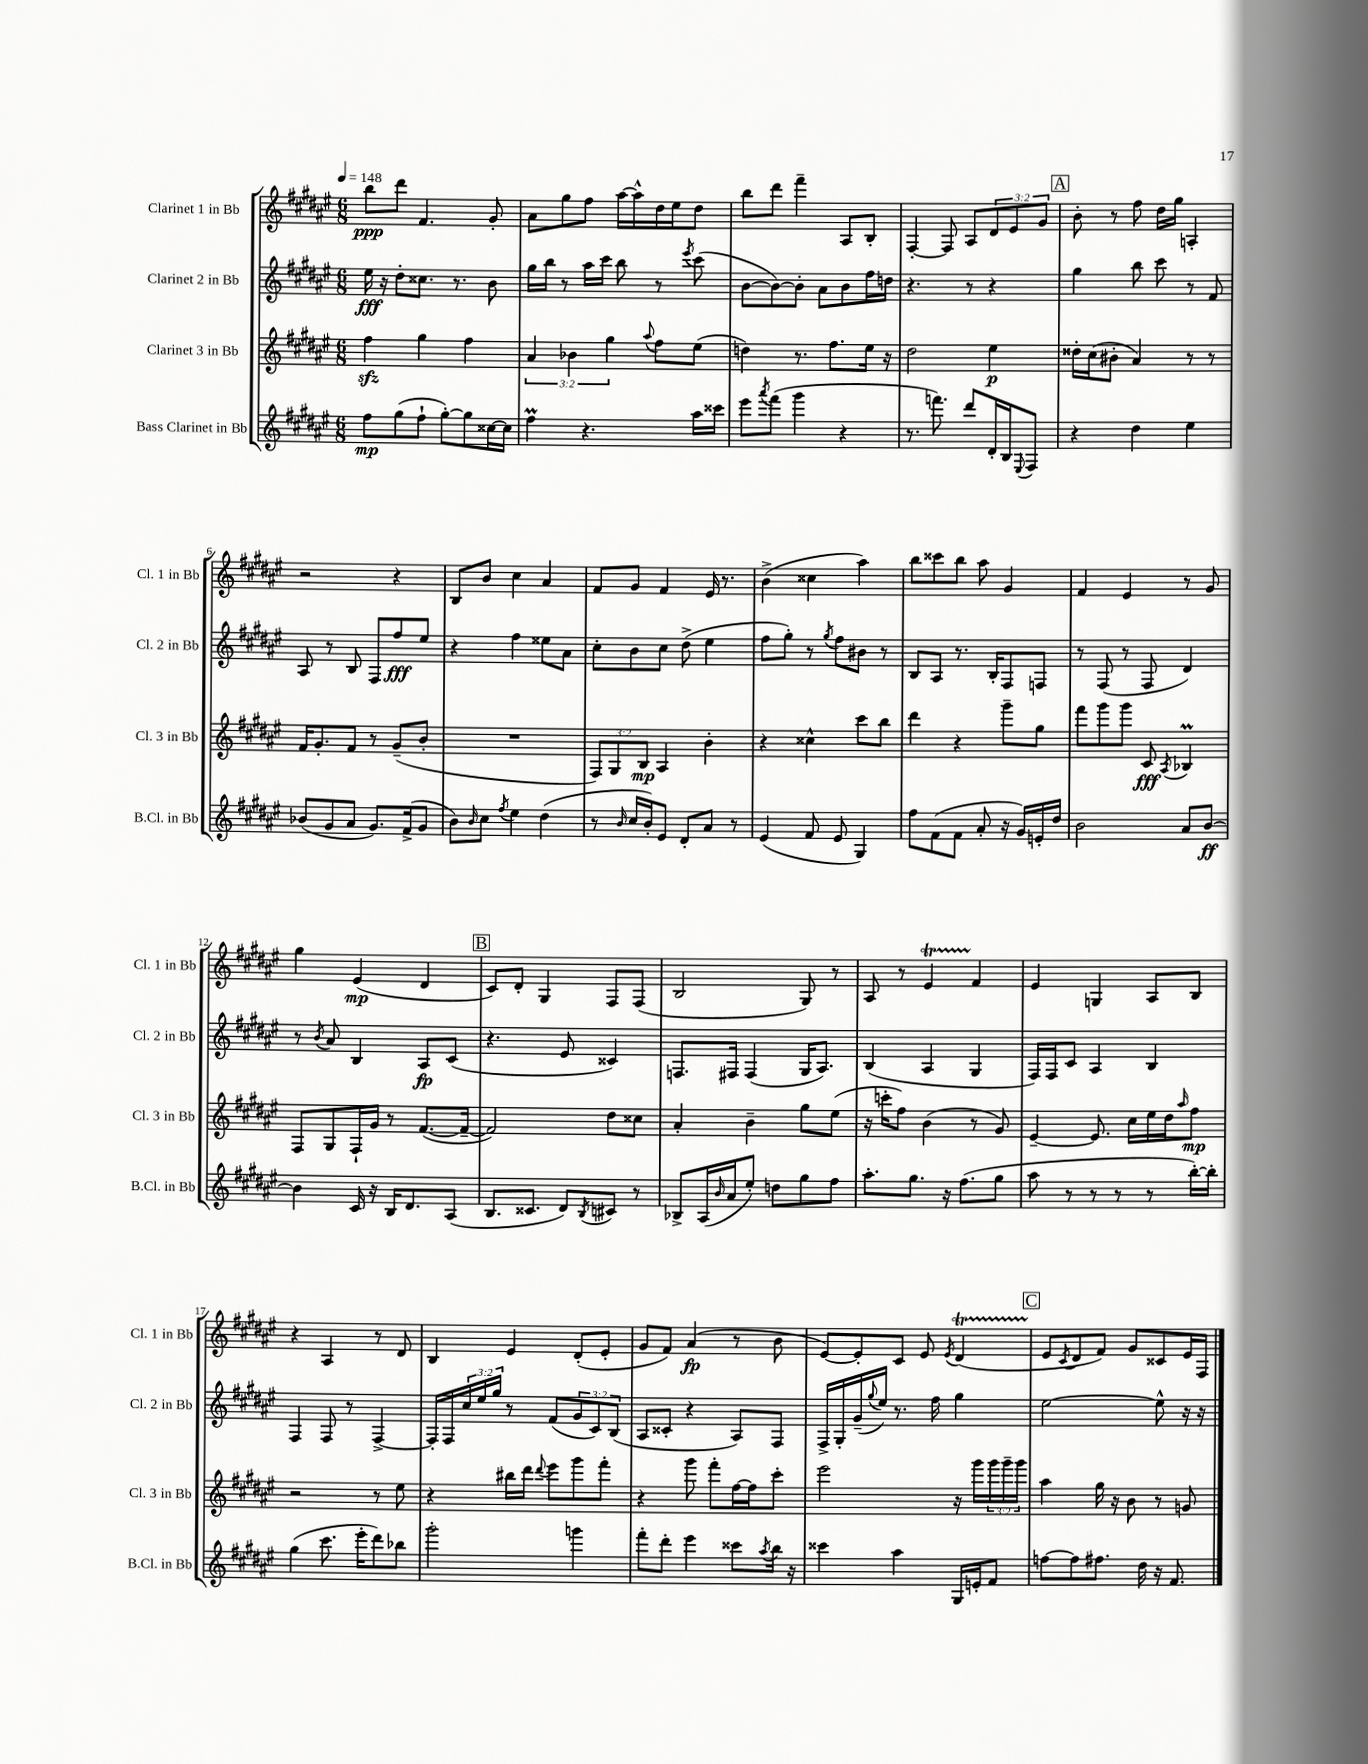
<<
\new StaffGroup <<
\new Staff = "s0" \with { instrumentName = "Clarinet 1 in Bb" shortInstrumentName = "Cl. 1 in Bb" } {
    \clef treble \key fis \major \numericTimeSignature \time 6/8 \override Staff.TupletNumber.text = #tuplet-number::calc-fraction-text \tempo 4 = 148
    b''8\ppp dis'''8 fis'4. gis'8-. |
    ais'8 gis''8 fis''8 ais''16~ ais''16-^ dis''16 eis''16 dis''8 |
    b''8 dis'''8 fis'''4-- ais8 b8-. |
    fis4~-. fis8 ais8 \tuplet 3/2 { dis'8 eis'8 gis'8 } |
    \mark \markup { \box "A" } b'8-. r8 fis''8 dis''16 gis''16 a4-. |
    r2 r4 |
    b8 b'8 cis''4 ais'4 |
    fis'8 gis'8 fis'4 eis'16 r8. |
    b'4->( cisis''4 ais''4) |
    b''8 cisis'''8 b''8 ais''8 gis'4 |
    fis'4 eis'4 r8 gis'8 |
    gis''4 eis'4\mp( dis'4 |
    \mark \markup { \box "B" } cis'8) dis'8-. gis4 fis8 fis8( |
    b2 gis8) r8 |
    ais8 r8 eis'4\startTrillSpan fis'4\stopTrillSpan |
    eis'4 g4 ais8 b8 |
    r4 ais4 r8 dis'8 |
    b4 eis'4 dis'8-.( eis'8-. |
    gis'8 fis'8) ais'4\fp( r8 b'8 |
    eis'8~) eis'8-. cis'8 eis'8 \acciaccatura { eis'8 } dis'4\startTrillSpan( |
    \mark \markup { \box "C" } eis'8\stopTrillSpan \acciaccatura { cis'8 } dis'8 fis'8) gis'8 cisis'8 eis'16 fis16 \bar "|." |
}
\new Staff = "s1" \with { instrumentName = "Clarinet 2 in Bb" shortInstrumentName = "Cl. 2 in Bb" } {
    \clef treble \key fis \major \numericTimeSignature \time 6/8 \override Staff.TupletNumber.text = #tuplet-number::calc-fraction-text
    eis''16\fff r16 dis''8-. cisis''8. r8. b'8 |
    gis''16 b''16 r8 ais''16 cis'''16 b''8 r8 \acciaccatura { eis'''8 } cis'''8( |
    b'8~ b'8~) b'8-. ais'8 b'8 fis''16 d''16 |
    r4. r8 r4 |
    \mark \markup { \box "A" } gis''4 b''8 cis'''8 r8 fis'8 |
    ais8 r8 b8 fis8 fis''8\fff eis''8 |
    r4 fis''4 eisis''8 ais'8 |
    cis''8-. b'8 cis''8 dis''8->( eis''4 |
    fis''8 gis''8-.) r8 \acciaccatura { gis''8 } fis''8 bis'8 r8 |
    b8 ais8 r8. b16-. fis8 f8 |
    r8 fis8( r8 fis8 dis'4) |
    r8 \acciaccatura { b'8 } ais'8 b4 ais8\fp cis'8( |
    \mark \markup { \box "B" } r4. eis'8 cisis'4) |
    f8. fis16 fis4( gis16 ais8.) |
    b4( ais4 gis4 |
    fis16) fis16 cis'8 ais4 b4 |
    fis4 fis8 r8 fis4~-> |
    fis16-. fis16 \tuplet 3/2 { cis''16 eis''16 gis''16 } r8 fis'8( \tuplet 3/2 { gis'8 cis'8) b8( } |
    ais8 cisis'8-. r4 ais8) fis8 |
    fis16-> gis16-. gis'16--( \appoggiatura { gis''8 } eis''16) r8. fis''16 gis''4 |
    \mark \markup { \box "C" } eis''2~ eis''8-^ r16 r16 \bar "|." |
}
\new Staff = "s2" \with { instrumentName = "Clarinet 3 in Bb" shortInstrumentName = "Cl. 3 in Bb" } {
    \clef treble \key fis \major \numericTimeSignature \time 6/8 \override Staff.TupletNumber.text = #tuplet-number::calc-fraction-text
    fis''4\sfz gis''4 fis''4 |
    \tuplet 3/2 { ais'4 bes'4 gis''4 } \appoggiatura { ais''8 } fis''8 eis''8( |
    d''4) r8. fis''8. eis''16 r16 |
    dis''2 eis''4\p |
    \mark \markup { \box "A" } disis''16-. cis''16( bis'8-. ais'4) r8 r8 |
    fis'16 gis'8.-. fis'8 r8 gis'8--( b'8-. |
    R2. |
    \tuplet 3/2 { fis8) gis8 b8\mp } ais4 b'4-. |
    r4 cisis''4-^ cis'''8 b''8 |
    dis'''4 r4 gis'''8-- gis''8 |
    fis'''8 gis'''8 gis'''8 cis'8\fff \acciaccatura { ais8 } bes4\prall |
    fis8 gis8 fis16-! gis'16 r8 fis'8.~( fis'16~-- |
    \mark \markup { \box "B" } fis'2) dis''8 cisis''8 |
    ais'4-. b'4-- gis''8 eis''8( |
    r16 c'''16-. fis''8) b'4( r8 gis'8) |
    eis'4~-- eis'8. cis''16 eis''16 dis''16 \grace { ais''16 } fis''8\mp |
    r2 r8 eis''8 |
    r4 bis''16 dis'''16 \appoggiatura { dis'''8 } eis'''8 gis'''8 fis'''8-. |
    r4 gis'''8 fis'''8-. fis''16~ fis''16 cis'''8-. |
    eis'''2 r16 gis'''16 \tuplet 3/2 { gis'''16 gis'''16-- gis'''16 } |
    \mark \markup { \box "C" } ais''4 gis''16 r16 b'8 r8 g'8 \bar "|." |
}
\new Staff = "s3" \with { instrumentName = "Bass Clarinet in Bb" shortInstrumentName = "B.Cl. in Bb" } {
    \clef treble \key fis \major \numericTimeSignature \time 6/8
    fis''8\mp gis''8( fis''8-! gis''8~-.) gis''8 cisis''16~ cisis''16 |
    fis''4\prall r4. ais''16 cisis'''16 |
    eis'''8 \acciaccatura { ais'''8 } fis'''8( gis'''4 r4 |
    r8. f'''8.) dis'''8 dis'16-. b16 \appoggiatura { eis8 } fis8 |
    \mark \markup { \box "A" } r4 dis''4 eis''4 |
    bes'8( gis'8 ais'8 gis'8.) fis'16->( gis'8 |
    b'8) \grace { b'16 } cis''8 \acciaccatura { fis''8 } eis''4 dis''4( |
    r8 \grace { b'16 } cis''16 b'16-.) eis'8 dis'8-. ais'8 r8 |
    eis'4( fis'8 eis'8 gis4) |
    fis''8 fis'8( fis'8 ais'8-. r16 gis'16) e'16-. dis''16 |
    b'2 ais'8 b'8~\ff |
    b'4 cis'16 r16 b16 dis'8. ais8( |
    \mark \markup { \box "B" } b8. cisis'8. dis'8) \acciaccatura { b8 } cis'8 r8 |
    bes8-> ais16( \grace { b'16 } ais'16 eis''8-.) d''8 gis''8 fis''8 |
    ais''8.-. gis''8. r16 fis''8.( gis''8 |
    ais''8 r8 r8 r8 r8 b''16~-.) b''16-. |
    gis''4( cis'''8. eis'''16-. dis'''8) bes''8 |
    gis'''2-. g'''4 |
    fis'''8-. dis'''8-. eis'''4 cisis'''8 \acciaccatura { ais''8 } b''16 r16 |
    cisis'''4 ais''4 gis16 e'16-. fis'8 |
    \mark \markup { \box "C" } f''8~ f''8 fis''8. dis''16 r16 fis'8. \bar "|." |
}
>>
>>
